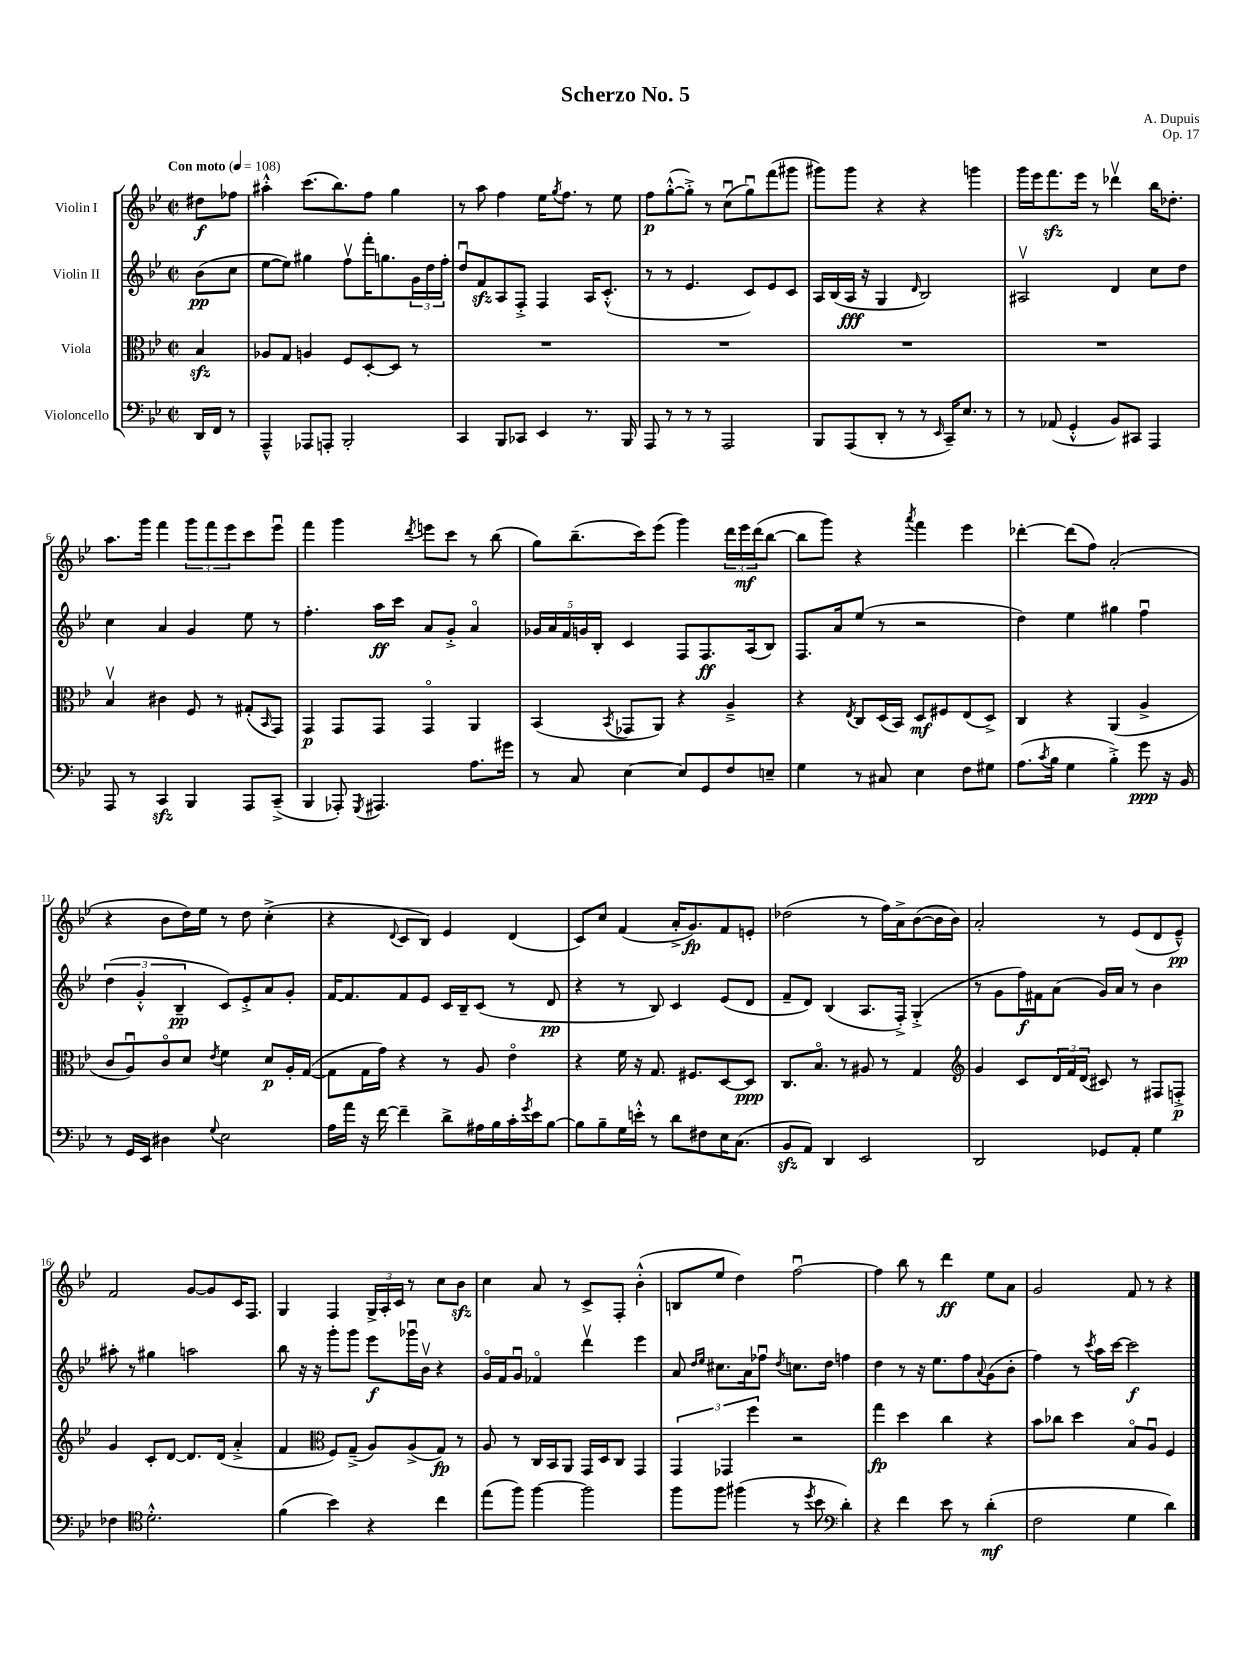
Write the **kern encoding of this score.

**kern	**dynam	**kern	**dynam	**kern	**dynam	**kern	**dynam
*part4	*part4	*part3	*part3	*part2	*part2	*part1	*part1
*staff4	*staff4	*staff3	*staff3	*staff2	*staff2	*staff1	*staff1
*I"Violoncello	*	*I"Viola	*	*I"Violin II	*	*I"Violin I	*
*clefF4	*	*clefC3	*	*clefG2	*	*clefG2	*
*k[b-e-]	*	*k[b-e-]	*	*k[b-e-]	*	*k[b-e-]	*
*M2/2	*	*M2/2	*	*M2/2	*	*M2/2	*
*met(c|)	*	*met(c|)	*	*met(c|)	*	*met(c|)	*
*MM108	*	*MM108	*	*MM108	*	*MM108	*
=	=	=	=	=	=	=	=
!	!	!	!	!	!	!LO:TX:a:B:t=Con moto	!
16DD/LL	.	4B-zz/	.	(8b-\L	pp	8dd#X\L	f
16FF/JJ	.	.	.	.	.	.	.
8r	.	.	.	8cc\J	.	8ff-X\J	.
=1	=1	=1	=1	=1	=1	=1	=1
4AAA~^^/	.	8A-X/L	.	[8ee-\L	.	4aa#X'^^\	.
.	.	8G/J	.	8ee-\J])	.	.	.
8AAA-X/L	.	4An/	.	4gg#X\	.	(8.ccc\L	.
8AAAn'/J	.	.	.	.	.	.	.
.	.	.	.	.	.	8.bb-\)	.
2BBB-'/	.	8F/L	.	8ffv\L	.	.	.
.	.	[8D'/	.	16fff'\K	.	8ff\J	.
.	.	.	.	8.ggn\	.	.	.
.	.	8D/J]	.	.	.	4gg\	.
.	.	8r	.	24g\L	.	.	.
.	.	.	.	24dd\	.	.	.
.	.	.	.	24ff'\JJ	.	.	.
=2	=2	=2	=2	=2	=2	=2	=2
4CC/	.	1r	.	8ddu/L	.	8r	.
.	.	.	.	8fzz/	.	8aa\	.
8BBB-/L	.	.	.	8A/	.	4ff\	.
8CC-X/J	.	.	.	8F'^/J	.	.	.
4EE-/	.	.	.	4F/	.	16ee-\KL	.
.	.	.	.	.	.	8qgg/	.
.	.	.	.	.	.	8.ff\J	.
8.r	.	.	.	16A/KL	.	8r	.
.	.	.	.	(8.c'^^/J	.	.	.
.	.	.	.	.	.	8ee-\	.
16BBB-/	.	.	.	.	.	.	.
=3	=3	=3	=3	=3	=3	=3	=3
8AAA/	.	1r	.	8r	.	8ff\L	p
8r	.	.	.	8r	.	([8gg'^^\	.
8r	.	.	.	4.e-/	.	8gg'^\J])	.
8r	.	.	.	.	.	8r	.
2AAA/	.	.	.	.	.	(8ccu\L	.
.	.	.	.	8c/L)	.	8ggu\)	.
.	.	.	.	8e-/	.	(8fff\	.
.	.	.	.	8c/J	.	8ggg#X\J	.
=4	=4	=4	=4	=4	=4	=4	=4
8BBB-/L	.	1r	.	16A/LL	.	8ggg#X\L)	.
.	.	.	.	(16B-/	.	.	.
(8AAA/	.	.	.	16A/JJ	fff	8ggg#\J	.
.	.	.	.	16r	.	.	.
8DD'/J	.	.	.	4G/	.	4r	.
8r	.	.	.	.	.	.	.
.	.	.	.	16qqd/	.	.	.
8r	.	.	.	2B-/)	.	4r	.
16qqEE-/	.	.	.	.	.	.	.
16CC~/KL)	.	.	.	.	.	.	.
8.E-/J	.	.	.	.	.	.	.
.	.	.	.	.	.	4gggn\	.
8r	.	.	.	.	.	.	.
=5	=5	=5	=5	=5	=5	=5	=5
8r	.	1r	.	2A#Xv/	.	16ggg\LL	.
.	.	.	.	.	.	16eee-\J	.
(8AA-X/	.	.	.	.	.	8.fffzz\	.
4GG'^^/	.	.	.	.	.	.	.
.	.	.	.	.	.	16eee-\Jk	.
.	.	.	.	.	.	8r	.
8BB-/L)	.	.	.	4d/	.	4ddd-Xv\	.
8CC#X/J	.	.	.	.	.	.	.
4AAA/	.	.	.	8cc\L	.	16bb-\KL	.
.	.	.	.	.	.	8.dd-X'\J	.
.	.	.	.	8dd\J	.	.	.
!!LO:LB:g=z
=6	=6	=6	=6	=6	=6	=6	=6
8AAA/	.	4B-v/	.	4cc\	.	8.aa\L	.
8r	.	.	.	.	.	.	.
.	.	.	.	.	.	16ggg\Jk	.
4CCzz/	.	4c#X\	.	4a/	.	4fff\	.
4BBB-/	.	8F/	.	4g/	.	12ggg\L	.
.	.	.	.	.	.	12fff\	.
.	.	8r	.	.	.	.	.
.	.	.	.	.	.	12eee-\	.
8AAA/L	.	(8G#X'/L	.	8ee-\	.	8ccc\	.
.	.	16qqBB-/	.	.	.	.	.
(8CC~^/J	.	8GG/J)	.	8r	.	8eee-u\J	.
=7	=7	=7	=7	=7	=7	=7	=7
4BBB-/	.	4GG/	p	4.ff'\	.	4fff\	.
8AAA-X'/)	.	8GG/L	.	.	.	4ggg\	.
8qGGG/	.	.	.	.	.	.	.
4.AAA#X/	.	8GG/J	.	16aa\LL	ff	.	.
.	.	.	.	16ccc\JJ	.	.	.
.	.	.	.	.	.	8qddd/	.
.	.	4GG/	.	8a/L	.	8eeen\L	.
.	.	.	.	8g'^/J	.	8ccc\J	.
8.A\L	.	4AA/	.	4a/	.	8r	.
.	.	.	.	.	.	(8bb-\	.
16g#X\Jk	.	.	.	.	.	.	.
=8	=8	=8	=8	=8	=8	=8	=8
8r	.	(4BB-/	.	20g-X/LL	.	8gg\L)	.
.	.	.	.	20a/	.	.	.
.	.	.	.	20f/	.	.	.
8C/	.	.	.	.	.	(8.bb-~\	.
.	.	.	.	20gn/	.	.	.
.	.	.	.	20B-'/JJ	.	.	.
.	.	8qBB-/	.	.	.	.	.
[4E-\	.	8GG-X/L	.	4c/	.	.	.
.	.	.	.	.	.	16ccc\k)	.
.	.	8AA/J)	.	.	.	(8eee-\J	.
8E-/L]	.	4r	.	8F/L	.	4ggg\)	.
8GG/	.	.	.	8.F/	ff	.	.
8F/	.	4A~^/	.	.	.	24ddd\LL	.
.	.	.	.	.	.	24eee-\	mf
.	.	.	.	(16A/k	.	.	.
.	.	.	.	.	.	(24ddd\J	.
8En~/J	.	.	.	8B-/J)	.	[8bb-\J	.
=9	=9	=9	=9	=9	=9	=9	=9
4G\	.	4r	.	8.F/L	.	8bb-\L]	.
.	.	.	.	.	.	8ggg\J)	.
.	.	.	.	16a/k	.	.	.
.	.	8qE-/	.	.	.	.	.
8r	.	8C/L	.	(8ee-/J	.	4r	.
8C#X/	.	(16D/L	.	8r	.	.	.
.	.	16BB-/JJ)	.	.	.	.	.
.	.	.	.	.	.	8qaaa/	.
4E-\	.	8D/L	mf	2r	.	4fff\	.
.	.	8F#X/	.	.	.	.	.
8F\L	.	(8E-/	.	.	.	4eee-\	.
8G#X\J	.	8D^/J)	.	.	.	.	.
=10	=10	=10	=10	=10	=10	=10	=10
(8.A\L	.	4C/	.	4dd\)	.	[4ddd-X'\	.
8qc/	.	.	.	.	.	.	.
16B-\Jk	.	.	.	.	.	.	.
4G\	.	4r	.	4ee-\	.	(8ddd-\L]	.
.	.	.	.	.	.	8ff\J)	.
4B-'^\)	.	(4AA/	.	4gg#X\	.	(2a'/	.
8g\	ppp	4A^/	.	4ffu\	.	.	.
16r	.	.	.	.	.	.	.
16BB-/	.	.	.	.	.	.	.
!!LO:LB:g=z
=11	=11	=11	=11	=11	=11	=11	=11
8r	.	8c/L	.	(6dd\	.	4r	.
16GG/LL	.	8Au/)	.	.	.	.	.
.	.	.	.	6g'^^/	.	.	.
16EE-/JJ	.	.	.	.	.	.	.
4D#X\	.	8c/	.	.	.	8b-\L	.
.	.	.	.	6B-~/	pp	.	.
.	.	8d/J	.	.	.	16dd\L)	.
.	.	.	.	.	.	16ee-\JJ	.
8qqG/	.	8qe-/	.	.	.	.	.
2E-\	.	4f\	.	8c/L)	.	8r	.
.	.	.	.	8e-'^/	.	8dd\	.
.	.	8d/L	p	8a/	.	(4cc'^\	.
.	.	16A'/L	.	8g'/J	.	.	.
.	.	([16G/JJ	.	.	.	.	.
=12	=12	=12	=12	=12	=12	=12	=12
16A\LL	.	8G\L]	.	[16f/KL	.	4r	.
16a\JJ	.	.	.	8.f/]	.	.	.
16r	.	16G\L	.	.	.	.	.
[16f\	.	16g\JJ)	.	.	.	.	.
.	.	.	.	.	.	8qqd/	.
4f~\]	.	4r	.	8f/	.	8c/L	.
.	.	.	.	8e-/J	.	8B-/J)	.
8d^\L	.	8r	.	16c/LL	.	4e-/	.
.	.	.	.	16B-~/J	.	.	.
16A#X\L	.	8A/	.	(8c/J	.	.	.
16B-\	.	.	.	.	.	.	.
16c'\	.	4e-\	.	8r	.	(4d/	.
8qg/	.	.	.	.	.	.	.
16e-\J	.	.	.	.	.	.	.
[8B-\J	.	.	.	8d/	pp	.	.
=13	=13	=13	=13	=13	=13	=13	=13
8B-\L]	.	4r	.	4r	.	8c/L)	.
8B-~\	.	.	.	.	.	8cc/J	.
16G\L	.	16f\	.	8r	.	(4f/	.
16en'^^\JJ	.	16r	.	.	.	.	.
8r	.	8.G/	.	8B-/)	.	.	.
8d\L	.	.	.	4c/	.	16a'^/KL	.
.	.	8.F#X/L	.	.	.	8.g/)	fp
8F#X\	.	.	.	.	.	.	.
16E-\K	.	[8D/	.	(8e-/L	.	8f/	.
(8.C\J	.	.	.	.	.	.	.
.	.	8D/J]	ppp	8d/J	.	8en'/J	.
=14	=14	=14	=14	=14	=14	=14	=14
8BB-zz/L	.	8.C/L	.	8f~/L	.	(2dd-X\	.
8AA/J)	.	.	.	8d/J)	.	.	.
.	.	8.B-/J	.	.	.	.	.
4DD/	.	.	.	(4B-/	.	.	.
.	.	8r	.	.	.	.	.
2EE-/	.	8A#X/	.	8.A/L	.	8r	.
.	.	8r	.	.	.	16ff\LL)	.
.	.	.	.	16F'^/Jk)	.	16a^\J	.
.	.	4G/	.	(4G'^/	.	([8b-\	.
.	.	.	.	.	.	16b-\L]	.
.	.	.	.	.	.	16b-\JJ)	.
=15	=15	=15	=15	=15	=15	=15	=15
*	*	*clefG2	*	*	*	*	*
2DD/	.	4g/	.	8r	.	2a'/	.
.	.	.	.	8g\L	.	.	.
.	.	8c/L	.	16ff\L)	f	.	.
.	.	.	.	16f#X\J	.	.	.
.	.	24d/L	.	(8a\J	.	.	.
.	.	24f/	.	.	.	.	.
.	.	(24d/JJ	.	.	.	.	.
8GG-X/L	.	8c#X/)	.	16g/LL)	.	8r	.
.	.	.	.	16a/JJ	.	.	.
8AA'/J	.	8r	.	8r	.	(8e-/L	.
4G\	.	8F#X/L	.	4b-\	.	8d/	.
.	.	8Fn'^/J	p	.	.	8e-~^^/J)	pp
!!LO:LB:g=z
=16	=16	=16	=16	=16	=16	=16	=16
4F-X\	.	4g/	.	8aa#X'\	.	2f/	.
.	.	.	.	8r	.	.	.
*clefC4	*	*	*	*	*	*	*
2.d'^^\	.	8c'/L	.	4gg#X\	.	.	.
.	.	[8d/J	.	.	.	.	.
.	.	8.d/L]	.	2aan\	.	[8g/L	.
.	.	.	.	.	.	8g/]	.
.	.	(16d/Jk	.	.	.	.	.
.	.	4a'^/	.	.	.	16c/K	.
.	.	.	.	.	.	8.F/J	.
=17	=17	=17	=17	=17	=17	=17	=17
(4f\	.	4f/	.	8bb-\	.	4G/	.
.	.	.	.	16r	.	.	.
.	.	.	.	16r	.	.	.
*	*	*clefC3	*	*	*	*	*
4b-\)	.	8F/L)	.	8ggg'\L	.	4F/	.
.	.	(8G~^/J	.	8ggg\J	.	.	.
4r	.	8A/L)	.	8eee-\L	f	24G^/LL	.
.	.	.	.	.	.	24A'/	.
.	.	.	.	.	.	24c/JJ	.
.	.	(8A^/	.	16ggg-Xu\L	.	8r	.
.	.	.	.	16b-v\JJ	.	.	.
4cc\	.	8G/J)	fp	4r	.	8cc\L	.
.	.	8r	.	.	.	8b-zz\J	.
=18	=18	=18	=18	=18	=18	=18	=18
(8ee-\L	.	8A/	.	16g/LL	.	4cc\	.
.	.	.	.	16f/J	.	.	.
8ff\J)	.	8r	.	8gu/J	.	.	.
[4ff\	.	16C/LL	.	4f-X/	.	8a/	.
.	.	16BB-/J	.	.	.	.	.
.	.	8AA/J	.	.	.	8r	.
2ff\]	.	16GG/LL	.	4dddv\	.	8c^/L	.
.	.	16D/J	.	.	.	.	.
.	.	8C/J	.	.	.	8F'/J	.
.	.	4GG/	.	4eee-\	.	(4b-'^^\	.
=19	=19	=19	=19	=19	=19	=19	=19
8ff\L	.	6GG/	.	8a/	.	8Bn/L	.
.	.	.	.	16qqdd/LL	.	.	.
.	.	.	.	16qqee-/JJ	.	.	.
8ff\J	.	.	.	8.cc#X\L	.	8ee-/J	.
.	.	6GG-X/	.	.	.	.	.
(4ff#X\	.	.	.	.	.	4dd\)	.
.	.	.	.	16a\k	.	.	.
.	.	6ff\	.	.	.	.	.
.	.	.	.	8ff-Xu\J	.	.	.
.	.	.	.	8qdd/	.	.	.
8r	.	2r	.	8.ccn\L	.	[2ffu\	.
8qdd/	.	.	.	.	.	.	.
8b-\	.	.	.	.	.	.	.
.	.	.	.	16dd\Jk	.	.	.
*clefF4	*	*	*	*	*	*	*
4d'\)	.	.	.	4ffn\	.	.	.
=20	=20	=20	=20	=20	=20	=20	=20
4r	.	4gg\	fp	4dd\	.	4ff\]	.
4f\	.	4dd\	.	8r	.	8bb-\	.
.	.	.	.	16r	.	8r	.
.	.	.	.	8.ee-\L	.	.	.
8e-\	.	4cc\	.	.	.	4ddd\	ff
8r	.	.	.	8ff\	.	.	.
.	.	.	.	8qqa/	.	.	.
(4d'\	mf	4r	.	(8g\	.	8ee-\L	.
.	.	.	.	8b-'\J	.	8a\J	.
=21	=21	=21	=21	=21	=21	=21	=21
2F\	.	8b-\L	.	4ff\)	.	2g/	.
.	.	8cc-X\J	.	.	.	.	.
.	.	4dd\	.	8r	.	.	.
.	.	.	.	8qccc/	.	.	.
.	.	.	.	16aa\LL	.	.	.
.	.	.	.	[16ccc\JJ	.	.	.
4G\	.	8B-/L	.	2ccc\]	f	8f/	.
.	.	8Au/J	.	.	.	8r	.
4d\)	.	4F/	.	.	.	4r	.
==	==	==	==	==	==	==	==
*-	*-	*-	*-	*-	*-	*-	*-
